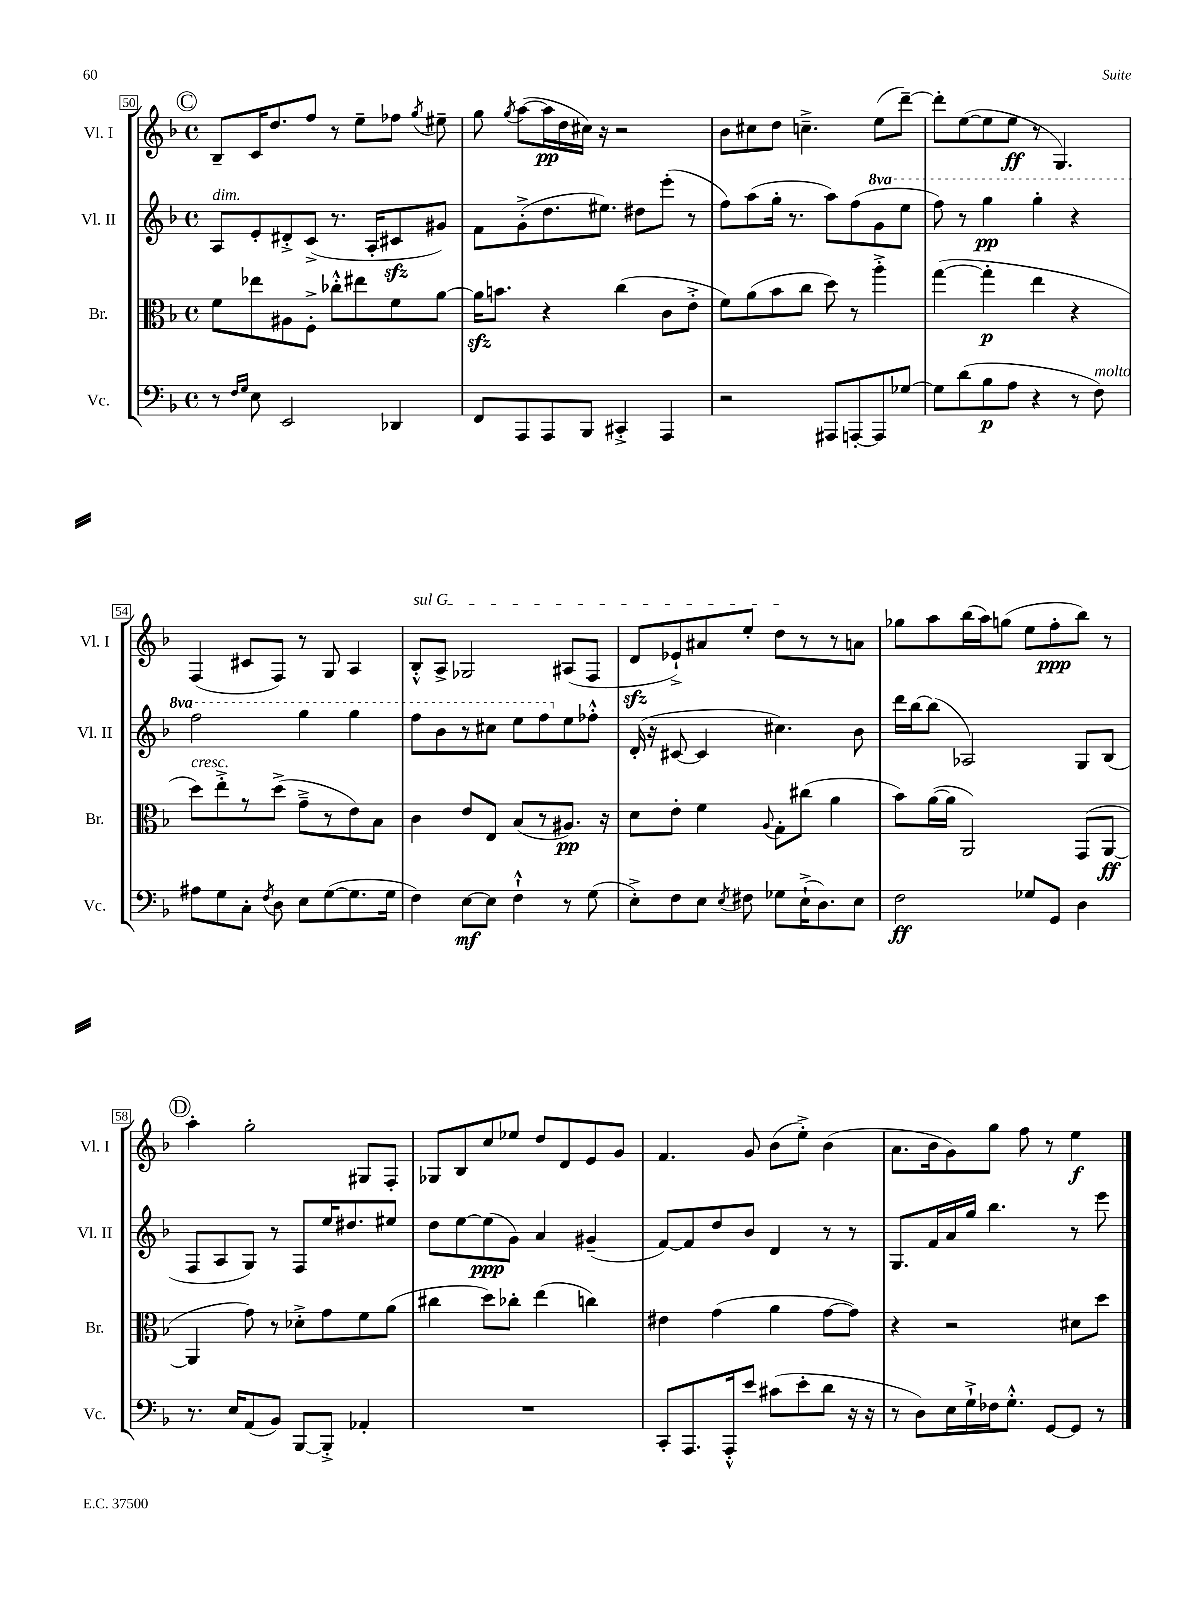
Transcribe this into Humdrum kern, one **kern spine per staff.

**kern	**kern	**kern	**kern
*staff4	*staff3	*staff2	*staff1
*clefF4	*clefC3	*clefG2	*clefG2
*k[b-]	*k[b-]	*k[b-]	*k[b-]
*M4/4	*M4/4	*M4/4	*M4/4
*met(c)	*met(c)	*met(c)	*met(c)
8r	8f\L	8A/L	8B-~/L
16qqF/LL	.	.	.
16qqG/JJ	.	.	.
8E\	8ee-\	8e'/	16c/K
.	.	.	8.dd/
2EE/	8A#\	8d#'^/	.
.	8F'^\J	(8c^/J	8ff/J
.	8cc-'^^\L	8.r	8r
.	8ee#\	.	8ee~\L
.	.	16A'/LK	.
4DD-/	8f\	8c#/	8ff-\J
.	.	.	8qgg/
.	[8a\J	8g#/J)	8ee#~\
=	=	=	=
8FF/L	16a\]LK	8f\L	8gg\
.	8.b\J	.	.
.	.	.	8qgg/
8AAA/	.	(8g'^\	([8aa\L
8AAA/	4r	8.dd\	16aa\]L
.	.	.	16dd\
8BBB-/J	.	.	16cc#\JJ)
.	.	8.ee#\J)	16r
4CC#'^/	(4cc\	.	2r
.	.	8dd#\L	.
4AAA/	8c\L	(8eee'\J	.
.	8e'^\J	8r	.
=	=	=	=
2r	8f\L)	8ff\L)	8b-\L
.	(8a\	(8aa\	8cc#\
.	8b-\	16gg'\Jk	8dd\J
.	.	8.r	.
.	8cc\J	.	4.cc~^\
8AAA#/L	8dd\)	8aa\L)	.
[8AAA'/	8r	(8ff\	.
8AAA/]	4aa'^\	8gg\	(8ee\L
[8G-/J	.	8eee\J	[8ddd~\J)
=	=	=	=
8G-\]L	([4gg\	8fff\)	8ddd'\]L
(8d\	.	8r	([8ee\
8B-\	4gg'\]	4ggg\	8ee\]
8A\J	.	.	8ee\J
4r	4ee\	4ggg'\	8r
.	.	.	4.G/)
8r	4r	4r	.
8F\)	.	.	.
=	=	=	=
8A#\L	8dd\L)	2fff\	(4F/
8G\	8ee'^\	.	.
8C'\J	8r	.	8c#/L
8qF/	.	.	.
8D\	(8dd^\J	.	8F/J)
8E\L	8g~^\L	4ggg\	8r
([8G\	8r	.	8G/
8.G\]	8e\)	4ggg\	4A/
.	8B-\J	.	.
16G\Jk	.	.	.
=	=	=	=
4F\)	4c\	8fff\L	8B-'^^/L
.	.	8bb-\	8A^/J
[8E\L	8e/L	8r	2G-/
8E\]J	8E/J	8ccc#\J	.
4F`^^\	(8B-/L	8eee\L	.
.	8r	8fff\	.
8r	8.A#/J)	8ee\	(8A#/L
(8G\	.	8ff-'^^\J	8F/J
.	16r	.	.
=	=	=	=
8E'^\L)	8d\L	(16d'/	8d/L
.	.	16r	.
8F\	8e'\J	[8c#/	8e-`^/)
8E\J	4f\	4c#/]	8a#/
8qE/	.	.	.
8F#\	.	.	8ee'/J
.	8qqA/	.	.
8G-\L	8G'\L	4.cc#\)	8dd\L
(16E`^\K	(8cc#\J	.	8r
8.D\)	.	.	.
.	4a\	.	8r
8E\J	.	8b-\	8a\J
=	=	=	=
2F\	8b-\L)	16ddd\LL	8gg-\L
.	.	[16bb-\J	.
.	([16a\L	(8bb-\]J	8aa\
.	16a\]JJ	.	.
.	2AA/)	2A-/)	(16bb-\L
.	.	.	16aa\J)
.	.	.	(8gg\J
8G-/L	.	.	8ee\L
8GG/J	.	.	8ff'\
4D\	(8GG/L	8G/L	8bb-\J)
.	[8AA/J	(8B-/J	8r
=	=	=	=
8.r	4AA/]	8F/L	4aa'\
.	.	8A/	.
16E/LK	.	.	.
(8AA/	8g\)	8G/J)	2gg'\
8BB-/J)	8r	8r	.
[8BBB-/L	8d-'^\L	8F/L	.
8BBB-'^/]J	8g\	16ee/K	.
.	.	8.dd#/	.
4AA-'/	8f\	.	8G#/L
.	(8a\J	8ee#/J	8F'/J
=	=	=	=
1r	4cc#\	8dd\L	8G-/L
.	.	[8ee\	8B-/
.	8dd\L)	(8ee\]	8cc/
.	8cc-'\J	8g\J)	8ee-/J
.	(4ee\	4a/	8dd/L
.	.	.	8d/
.	4cc\)	(4g#~/	8e/
.	.	.	8g/J
=	=	=	=
8CC'/L	4e#\	[8f/L)	4.f/
8.AAA/	.	8f/]	.
.	(4g\	8dd/	.
16AAA'^^/k	.	.	.
8e/J	.	8b-/J	8g/
(8c#\L	4a\	4d/	(8b-\L
8e'\	.	.	8ee'^\J)
8d\J	[8g\L	8r	(4b-\
16r	8g\]J)	8r	.
16r	.	.	.
=	=	=	=
8r	4r	8.G/L	8.a\L
8D\L)	.	.	.
.	.	16f/L	16b-\k
16E\L	2r	16a/	8g\)
16G`^\	.	16gg/JJ	.
16F-\J	.	4.bb-\	8gg\J
8.G'^^\J	.	.	.
.	.	.	8ff\
[8GG/L	.	.	8r
8GG/]J	8d#\L	8r	4ee\
8r	8dd\J	8eee\	.
==	==	==	==
*-	*-	*-	*-
